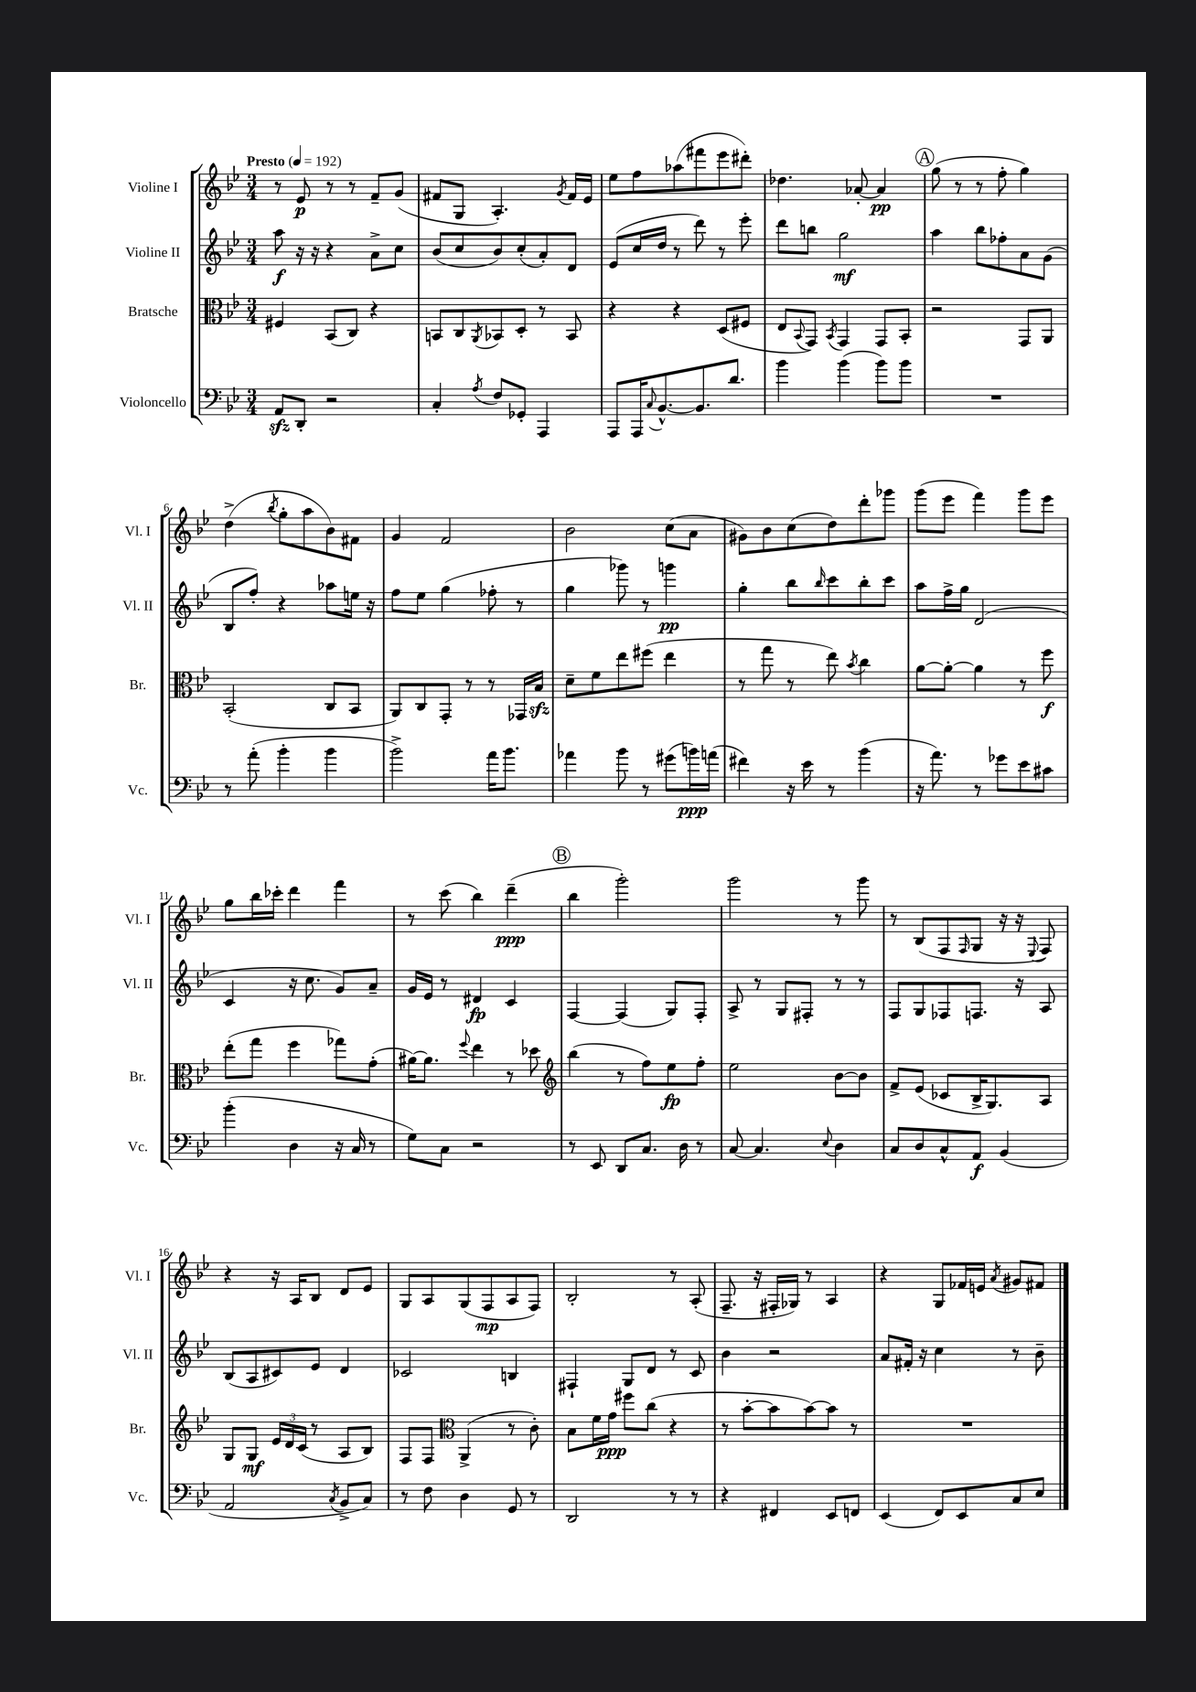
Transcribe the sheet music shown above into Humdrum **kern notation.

**kern	**kern	**kern	**kern
*staff4	*staff3	*staff2	*staff1
*clefF4	*clefC3	*clefG2	*clefG2
*k[b-e-]	*k[b-e-]	*k[b-e-]	*k[b-e-]
*M3/4	*M3/4	*M3/4	*M3/4
*MM192	*MM192	*MM192	*MM192
8AA	4F#	8aa	8r
8DD'	.	16r	8e-
.	.	16r	.
2r	(8BB-	4r	8r
.	8C)	.	8r
.	4r	8a^	8f~
.	.	8cc	(8g
=	=	=	=
4C'	8BB	(8b-	8f#
.	8C	8cc	8G
8qA	8qAA	.	.
8F	8BB-	8b-)	4.A')
8GG-'	8D'	(8cc'	.
4AAA	8r	8a')	.
.	.	.	8qg
.	8BB-	8d	16f#
.	.	.	16e-
=	=	=	=
8AAA	4r	(8e-	8ee-
16AAA	.	16cc	8ff
8qqC	.	.	.
[8.BB-^^	.	16dd	.
.	4r	8r	(8aa-
8.BB-]	.	8ddd)	8fff#
.	(8D	8r	8eee-
8.d	.	.	.
.	8F#	8eee-'	8ddd#')
=	=	=	=
4b-	8E-	8ddd	4.dd-
.	8qqBB-	.	.
.	8GG)	8bb	.
.	8qBB-	.	.
(4b-	4GG	2gg	.
.	.	.	[8a-'
8b-)	8GG	.	4a-]
8b-	8BB-'	.	.
=	=	=	=
2.r	2r	4aa	(8gg
.	.	.	8r
.	.	8bb-	8r
.	.	8ff-'	8ff'
.	8GG	8a	4gg)
.	8AA	(8g	.
=	=	=	=
8r	(2BB-'	8B-	(4dd^
(8a'	.	8ff')	.
.	.	.	8qbb-
4b-'	.	4r	8gg'
.	.	.	8aa
4b-	8C	8aa-	8b-)
.	8BB-	16ee	8f#
.	.	16r	.
=	=	=	=
2b-^)	8AA)	8ff	4g
.	8C	8ee-	.
.	8GG'	(4gg	2f
.	8r	.	.
16a	8r	8ff-'	.
8.b-	.	.	.
.	16GG-	8r	.
.	16B-	.	.
=	=	=	=
4a-	8d~	4gg	2b-
.	8f	.	.
8b-	8ee-	8ggg-)	.
8r	(8ff#	8r	.
(8g#	4ee-	4ggg	(8cc
16b)	.	.	8a
(16a	.	.	.
=	=	=	=
4f#)	8r	4gg'	8g#)
.	8gg	.	8b-
16r	8r	8bb-	(8cc
16e-	.	.	.
.	.	16qqbb-	.
8r	8ee-)	8ccc	8dd)
.	8qb-	.	.
(4b-	4cc	8bb-'	8ddd'
.	.	8ccc	8ggg-
=	=	=	=
16r	[8a	8aa	(8ggg
8.a)	.	.	.
.	8a'_	16ff^	8eee-
.	.	16gg	.
8r	4a]	(2d	4fff)
8g-	.	.	.
8e-	8r	.	8ggg
8c#	8ff	.	8eee-
=	=	=	=
(4b-'	(8ee-'	4c	8gg
.	8gg	.	16bb-
.	.	.	16ccc-'
4D	4ff	16r	4ddd
.	.	8.cc	.
16r	8gg-)	8g)	4fff
16C	.	.	.
8r	(8g'	8a~	.
=	=	=	=
8G)	[16a#)	16g	8r
.	8.a#]	16e-	.
8C	.	8r	(8ccc
.	8qqff	.	.
2r	4ee-	4d#	4bb-)
.	8r	4c	(4ddd~
.	8dd-	.	.
=	=	=	=
*	*clefG2	*	*
8r	(4bb-	[4F	4bb-
8EE-	.	.	.
8DD	8r	(4F]	2ggg')
8.C	8ff)	.	.
.	8ee-	8G)	.
16D	.	.	.
8r	8ff'	8F'	.
=	=	=	=
[8C	2ee-	8A^	2ggg
4.C]	.	8r	.
.	.	8G	.
.	.	8F#'	.
8qqE-	.	.	.
4D	[8b-	8r	8r
.	8b-]	8r	8ggg
=	=	=	=
8C	8f^	8F	8r
8D	(8e-	8G	(8B-
8C^^	8c-	8F-	8F
.	.	.	16qqF
8AA	16B-^	8.F	8G
.	8.G)	.	.
(4BB-	.	.	16r
.	.	16r	16r
.	.	.	8qqE-
.	8A	8A	8F)
=	=	=	=
2AA	8G	(8B-	4r
.	8G	8A	.
.	24e-	8c#)	16r
.	24d	.	.
.	.	.	16A
.	(24c	.	.
.	8r	8e-	8B-
8qC	.	.	.
8BB-^	8A	4d	8d
8C)	8B-)	.	8e-
=	=	=	=
8r	8F	2c-	8G
8F	8F	.	8A
*	*clefC3	*	*
4D	(4AA^	.	(8G
.	.	.	8F
8GG	8r	4B	8A
8r	8c')	.	8F)
=	=	=	=
2DD	8B-	4F#`	2B-'
.	16f	.	.
.	16g	.	.
.	8ff#	8G	.
.	(8cc	8d	.
8r	4r	8r	8r
8r	.	8c	(8A'
=	=	=	=
4r	8r	4b-	8.F~
.	[8b-'	.	.
.	.	.	16r
4FF#	8b-]	2r	16F#'
.	.	.	16G-)
.	[8b-)	.	8r
8EE-	8b-]	.	4A
8FF	8r	.	.
=	=	=	=
(4EE-	2.r	8a	4r
.	.	16f#'	.
.	.	16r	.
8FF)	.	4cc	8G
8EE-	.	.	16f-
.	.	.	16e
.	.	.	8qa
8C	.	8r	8g#
8E-	.	8b-~	8f#
==	==	==	==
*-	*-	*-	*-
